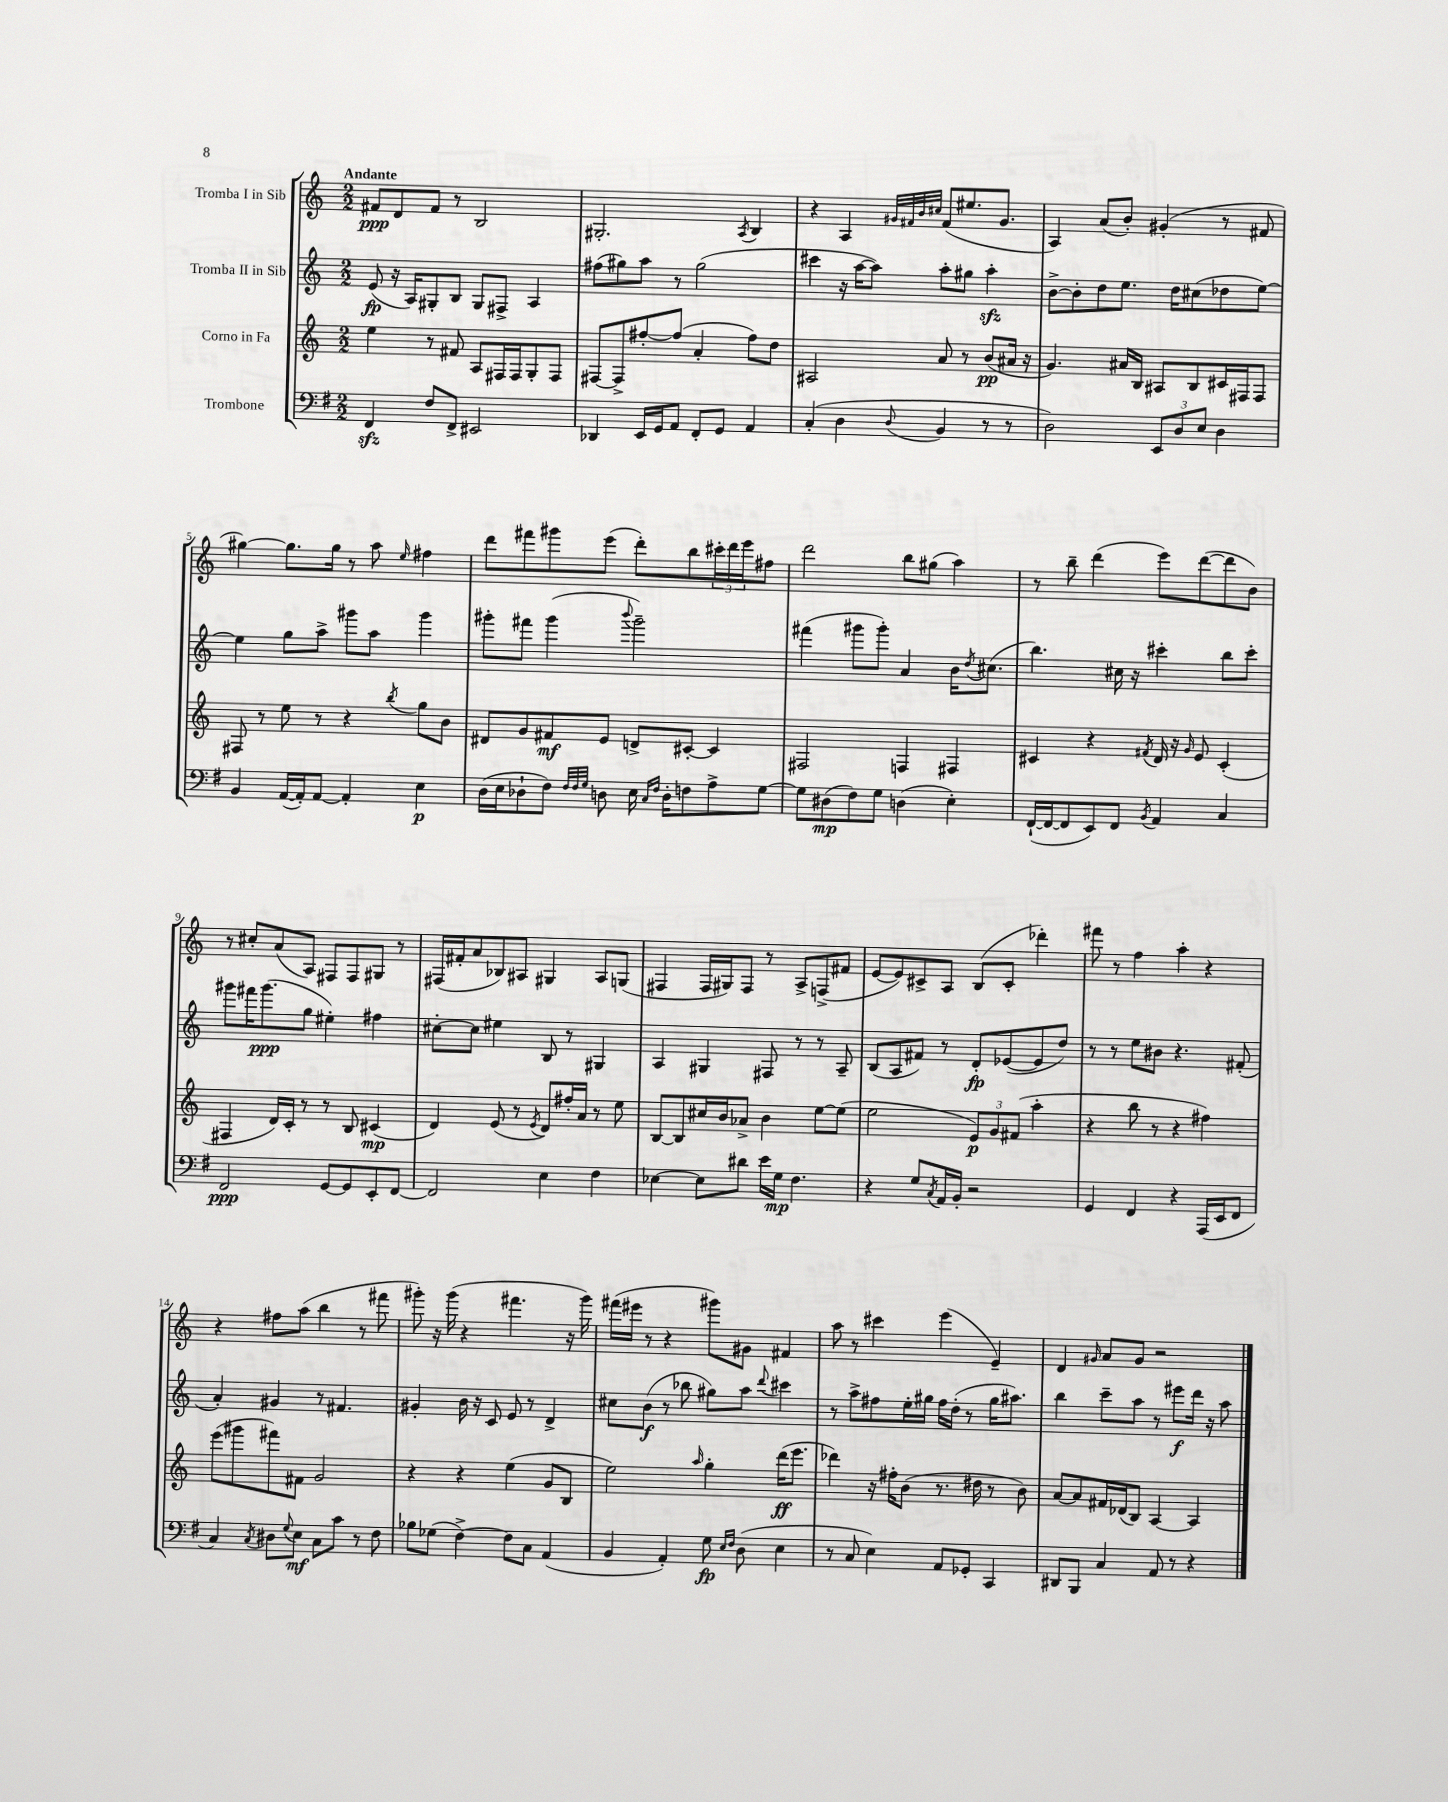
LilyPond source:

<<
\new StaffGroup <<
\new Staff = "s0" \with { instrumentName = "Tromba I in Sib" } {
    \clef treble \key c \major \numericTimeSignature \time 2/2 \tempo "Andante"
    fis'8\ppp d'8 fis'8 r8 b2 |
    gis2.-. \acciaccatura { a8 } b4 |
    r4 a4 \grace { gis'32 fis'32 b'32 cis''32 } fis'8( eis''8. gis'8. |
    a4) a'8( b'8-.) gis'4-.( r8 fis'8 |
    gis''4~) gis''8. gis''16 r8 a''8 \grace { e''16 } fis''4 |
    d'''8 fis'''8 gis'''8 e'''8( d'''8-.) b''8 \tuplet 3/2 { cis'''16-. d'''16 e'''16 } fis''8 |
    d'''2 b''8 gis''8( a''4) |
    r8 b''8-- d'''4( e'''8) d'''8~( d'''8 b'8) |
    r8 cis''8-. a'8( a8) fis8 fis8 gis8 r8 |
    fis16( fis'16-. a'8 bes8) ais8 gis4 ais8 g8( |
    fis4 fis16 gis16) fis8 r8 a8-> f8->( fis'8 |
    e'8~ e'8) cis'8-> a8 b8( cis'8-. des'''4-.) |
    fis'''8 r8 f''4 a''4-. r4 |
    r4 fis''8 a''8( b''4 r8 fis'''8 |
    gis'''8-.) r16 gis'''16( r4 fis'''4. r16 gis'''16) |
    fis'''16( eis'''16 r8 r4 gis'''8) gis'8 fis'4 |
    a''8 r8 cis'''4 e'''4( e'4--) |
    d'4 \grace { gis'16 } a'8 gis'8 r2 \bar "|." |
}
\new Staff = "s1" \with { instrumentName = "Tromba II in Sib" } {
    \clef treble \key c \major \numericTimeSignature \time 2/2
    e'8\fp( r16 a16) gis8-. b8 gis8 fis8-> a4 |
    fis''8( gis''8) a''8 r8 gis''2( |
    cis'''4 r16 a''16~ a''8) a''8-. gis''8 a''4-.\sfz |
    b'8~-> b'8-. d''8 e''8. d''16 cis''8( des''8 e''8~) |
    e''4 g''8 a''8-> gis'''8 a''8 gis'''4 |
    gis'''8-. fis'''8 gis'''4( \appoggiatura { b'''8 } gis'''2--) |
    fis'''4( gis'''8 gis'''8-.) a'4 b'16 \acciaccatura { d''8 } cis''8.( |
    b''4.) cis''16 r16 cis'''4-. b''8 cis'''8-. |
    gis'''8 fis'''16 gis'''8.\ppp( g''8 eis''4-.) fis''4 |
    cis''8~-. cis''8 eis''4 b8 r8 gis4 |
    a4 gis4 fis8 r8 r8 a8-- |
    b8( a8 fis'8) r8 d'8-.\fp ees'8~( ees'8 d''8) |
    r8 r8 e''8 bis'8 r4. fis'8-.( |
    a'4-.) gis'4 r8 fis'4. |
    gis'4-. b'16 r16 c'8 e'8 r8 d'4-> |
    cis''8 b'8\f( r8 bes''8 gis''8) a''8 \appoggiatura { d'''8 } cis'''4 |
    r8 a''8-> fis''8 e''16-. gis''16 fis''16 d''16-.( r8 gis''16 ais''8.) |
    b''4 c'''8-- a''8 r8 eis'''8\f d'''16 r16 a''8 \bar "|." |
}
\new Staff = "s2" \with { instrumentName = "Corno in Fa" } {
    \clef treble \key c \major \numericTimeSignature \time 2/2
    e''4 r8 fis'8 a8 fis16 fis16 g8-. fis8 |
    fis8~ fis8-> fis''8~-. fis''8( a'4-. fis''8) d''8 |
    ais2 a'8 r8 b'8\pp( ais'16 r16 |
    g'4.) ais'16 b16 ais8 b8 cis'16 fis16 fis8 |
    fis8 r8 e''8 r8 r4 \acciaccatura { b''8 } g''8 b'8 |
    dis'8 g'8 fis'8\mf e'8 d'8-> cis'8~-. cis'4 |
    fis2 f4 fis4 |
    cis'4 r4 \acciaccatura { fis'8 } d'16 r16 \grace { g'16 } e'8 cis'4-.( |
    fis4 d'16) c'16-. r8 r8 b8 cis'4\mp( |
    d'4) e'8( r8 \acciaccatura { e'8 } d'8) fis''16-. a'16 r8 e''8 |
    b8~ b8 cis''16 b'16 aes'8-> b'4 e''8~ e''8( |
    e''2 \tuplet 3/2 { e'8\p) g'8 fis'8( } a''4-. |
    r4 b''8 r8 r4 fis''4) |
    e'''8( gis'''8 fis'''8) fis'8 g'2 |
    r4 r4 e''4( g'8 b8 |
    e''2) \grace { a''16 } g''4-. d'''16\ff( e'''8. |
    des'''4) r16 fis''16-. b'8( r8. dis''16 r8 b'8) |
    a'8~ a'8 fis'16 des'16( b8) a4~ a4 \bar "|." |
}
\new Staff = "s3" \with { instrumentName = "Trombone" } {
    \clef bass \key g \major \numericTimeSignature \time 2/2
    fis,4\sfz fis8 fis,8-> eis,2 |
    des,4 e,16 g,16 a,8 fis,8-. g,8 a,4 |
    c4-.( d4 \appoggiatura { d8 } b,4 r8 r8 |
    d2) \tuplet 3/2 { e,8 d8 e8 } d4 |
    b,4 a,16~( a,16-.) a,8~ a,4-. e4\p |
    d16( e16 des8-! fis8) \grace { fis32 fis32 g32 } d8 e16 \grace { c16 fis16 } d16-. f8 a8-> g8~ |
    g8 dis8\mp( fis8) g8 d4( e4-.) |
    fis,16~-!( fis,16~ fis,8 e,8) fis,8 \acciaccatura { b,8 } a,4 c4 |
    fis,2\ppp g,8~ g,8 e,8-. fis,8~ |
    fis,2 e4 fis4 |
    ees4~ ees8 dis'8 e'16 g16\mp fis4. |
    r4 g8 \acciaccatura { c8 } a,16 b,16-. r2 |
    g,4 fis,4 r4 a,,16( e,16 fis,8 |
    c4) \acciaccatura { c8 } dis8 \appoggiatura { g8 } e8\mf c8 c'8 r8 fis8 |
    bes8 ges8( fis4~->) fis8 c8 a,4( |
    b,4 a,4-.) g8\fp \grace { e16 fis16 } d8( e4 |
    r8 c8 e4) a,8 ges,8-. c,4 |
    dis,8 b,,8 c4 a,8 r8 r4 \bar "|." |
}
>>
>>
